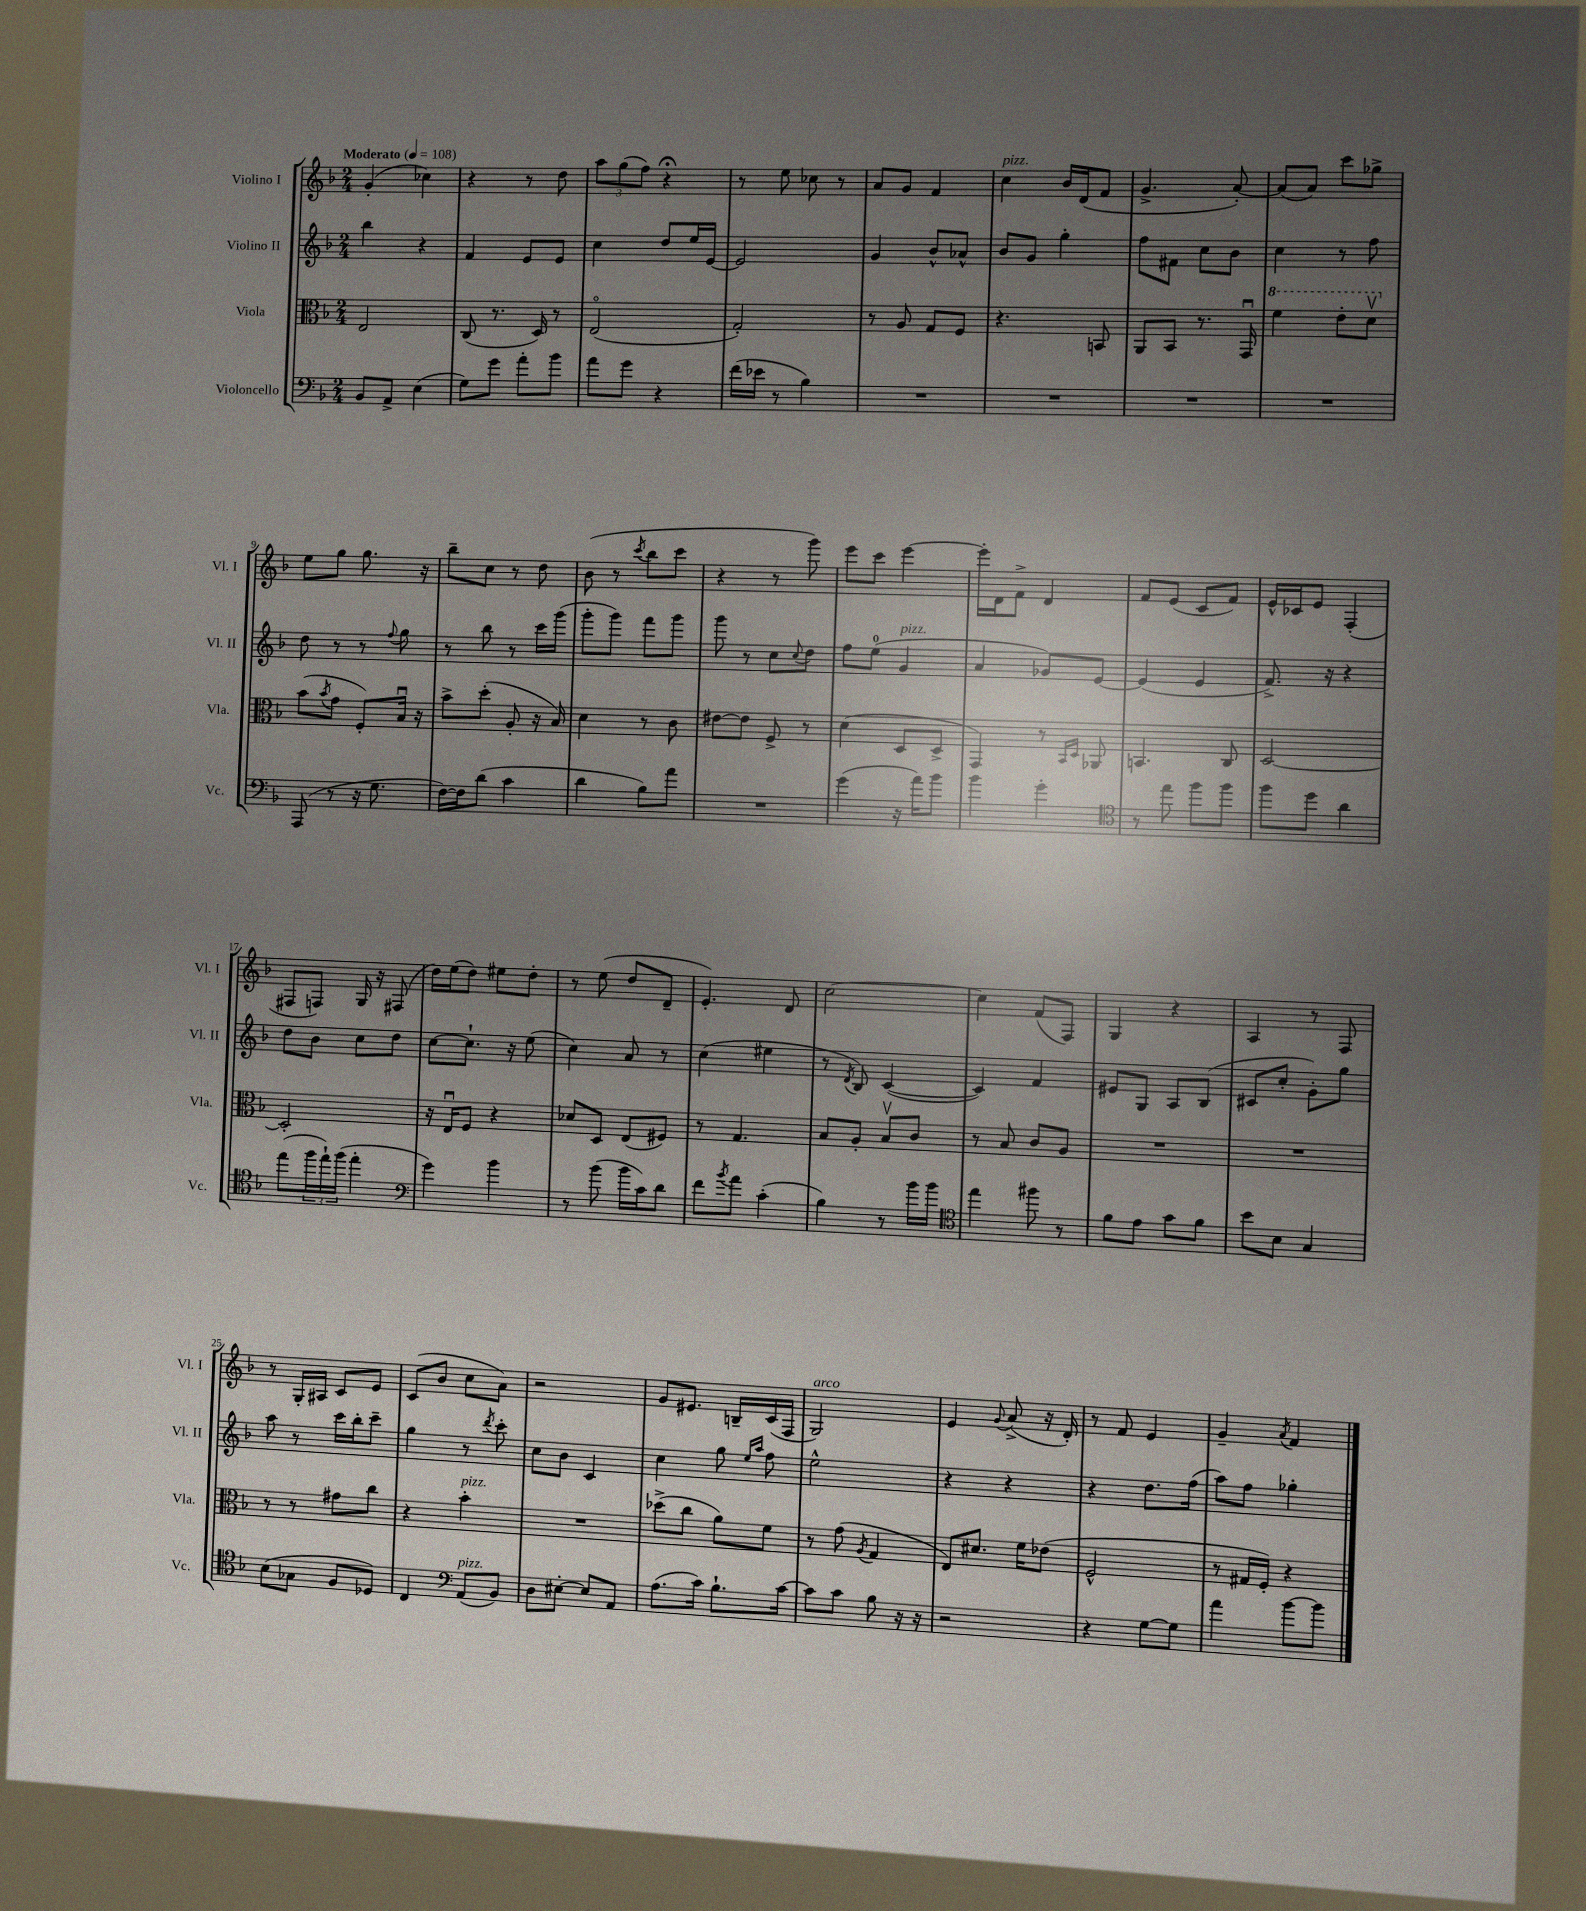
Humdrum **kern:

**kern	**kern	**kern	**kern
*staff4	*staff3	*staff2	*staff1
*clefF4	*clefC3	*clefG2	*clefG2
*k[b-]	*k[b-]	*k[b-]	*k[b-]
*M2/4	*M2/4	*M2/4	*M2/4
*MM108	*MM108	*MM108	*MM108
8BB-	2E	4bb-	(4g'
8AA^	.	.	.
(4E	.	4r	4cc-)
=	=	=	=
8G)	(8C	4f	4r
8g	8.r	.	.
8a'	.	8e	8r
.	16D)	.	.
8b-	8r	8e	8dd
=	=	=	=
8a	(2Eo	4cc	12aa
.	.	.	(12gg
8g	.	.	.
.	.	.	12ff)
4r	.	8dd	4r;
.	.	16ee	.
.	.	[16e	.
=	=	=	=
(16f	2G')	2e]	8r
16e-	.	.	.
8r	.	.	8ee
4B-)	.	.	8cc-
.	.	.	8r
=	=	=	=
2r	8r	4g	8a
.	8A	.	8g
.	8G	8b-^^	4f
.	8F	8a-^^	.
=	=	=	=
2r	4.r	8b-	4cc
.	.	8g	.
.	.	4gg'	16b-
.	.	.	(16d
.	8BB	.	8f
=	=	=	=
2r	8AA	8ff	4.g^
.	8BB-	8f#	.
.	8.r	8cc	.
.	.	8b-	[8a')
.	16GGu	.	.
=	=	=	=
2r	4ff	4cc	(8a]
.	.	.	8a)
.	8ee'	8r	8ccc
.	8ddv	8ff	8gg-^
=	=	=	=
(8AAA	(8b-	8dd	8ee
.	8qb-	.	.
8r	8g	8r	8gg
16r	8F')	8r	8.gg
8.G	.	.	.
.	.	8qqff	.
.	16B-u	8gg	.
.	16r	.	16r
=	=	=	=
[16F)	8b-^	8r	8bb-~
16F]	.	.	.
(8d	(8dd'	8bb-	8cc
4c	8A'	8r	8r
.	16r	16ccc	8dd
.	16B-)	(16ggg	.
=	=	=	=
4d	4d	8ggg'	(8b-
.	.	8ggg)	8r
.	.	.	8qccc
8B-)	8r	8fff	8bb-
8a	8c	8ggg	8ccc
=	=	=	=
2r	[8e#	8ggg	4r
.	8e#]	8r	.
.	8F^	8cc	8r
.	.	8qqcc	.
.	8r	8dd	8ggg)
=	=	=	=
(4g	(4d	8ff	8eee
.	.	(8ee	8ccc
16r	8D	4g	[4eee
16a)	.	.	.
8b-	8D^	.	.
=	=	=	=
4b-	4GG)	4a	16eee']
.	.	.	16d
.	.	.	8f^
4g'	8r	8g-)	4d
.	16qqBB-	.	.
.	16qqD	.	.
.	8AA-	[8e	.
=	=	=	=
*clefC4	*	*	*
8r	4.BB	(4e]	8f
8ee	.	.	(8e
8ff	.	4e	8c
8ff	8C	.	8f)
=	=	=	=
8ff	[2D	8.f^)	16e^^
.	.	.	16c-
8dd	.	.	8e
.	.	16r	.
4a	.	4r	(4F'
=	=	=	=
(8ee	2D']	8dd	8F#
24ff	.	8b-	8F)
24ee`)	.	.	.
(24ff	.	.	.
4ee'	.	8cc	16G
.	.	.	16r
.	.	8dd	(8F#
=	=	=	=
*clefF4	*	*	*
4g)	16r	[8cc	16dd)
.	16Eu	.	(16ee
.	8F	8.cc`]	8dd)
4b-	4r	.	8ee#
.	.	16r	.
.	.	(8ee	8dd'
=	=	=	=
8r	8d-	4cc)	8r
(8b-	8D	.	(8ee
16b-	(8E	8a	8dd
16c)	.	.	.
8d	8F#)	8r	8d~
=	=	=	=
8f	8r	(4cc	4.e')
8qb-	.	.	.
8a	4.G	.	.
(4c'	.	4ee#	.
.	.	.	8d
=	=	=	=
4B-)	8B-	8r	[2cc
.	.	8qd	.
.	8A'	8B-)	.
8r	8B-v	([4c	.
16b-	8c	.	.
16b-	.	.	.
=	=	=	=
*clefC4	*	*	*
4ee	8r	4c])	4cc]
.	8B-	.	.
8ff#	8c	4f	(8f
8r	8A	.	8F)
=	=	=	=
8f	2r	8e#	4G
8e	.	8G	.
8g	.	8A	4r
8f	.	(8B-	.
=	=	=	=
8b-	2r	8c#	4A
8B-	.	8cc'	.
4G	.	8g')	8r
.	.	8gg	8F
=	=	=	=
(8B-	8r	8aa	8r
8G-	8r	8r	16G'
.	.	.	16A#
8F	8g#	16ccc	8c
.	.	16bb-'	.
8D-)	8cc	8ccc~	8e
=	=	=	=
4C	4r	4gg	(8c
.	.	.	8b-
*clefF4	*	*	*
(8AA	4b-'	8r	8cc
.	.	8qddd	.
8BB-)	.	8ccc'	8a)
=	=	=	=
8D	2r	8cc	2r
[8E#'	.	8b-	.
8E#]	.	4c	.
8AA	.	.	.
=	=	=	=
(8.A	(8dd-^	4cc	8g
.	8cc	.	8.e#
16c)	.	.	.
8.B-`	8a)	8gg	.
.	.	.	16B~
.	.	16qqee	.
.	.	16qqaa	.
.	8f	8ff	(16c
[16c	.	.	16F
=	=	=	=
8c]	8r	2ee^^	2G)
8c	(8g	.	.
.	8qA	.	.
8B-	4G	.	.
16r	.	.	.
16r	.	.	.
=	=	=	=
2r	8E)	4r	4e
.	8.d#	.	.
.	.	.	8qqg
.	.	4r	(8a^
.	16f	.	.
.	(8e-	.	16r
.	.	.	16d')
=	=	=	=
4r	2F^^	4r	8r
.	.	.	8f
[8G	.	8.dd	4e
8G]	.	.	.
.	.	(16ff	.
=	=	=	=
4a	8r	8aa)	4g~
.	16G#	8ff	.
.	16F')	.	.
.	.	.	8qa
[8b-	4r	4gg-'	4f
8b-]	.	.	.
==	==	==	==
*-	*-	*-	*-
